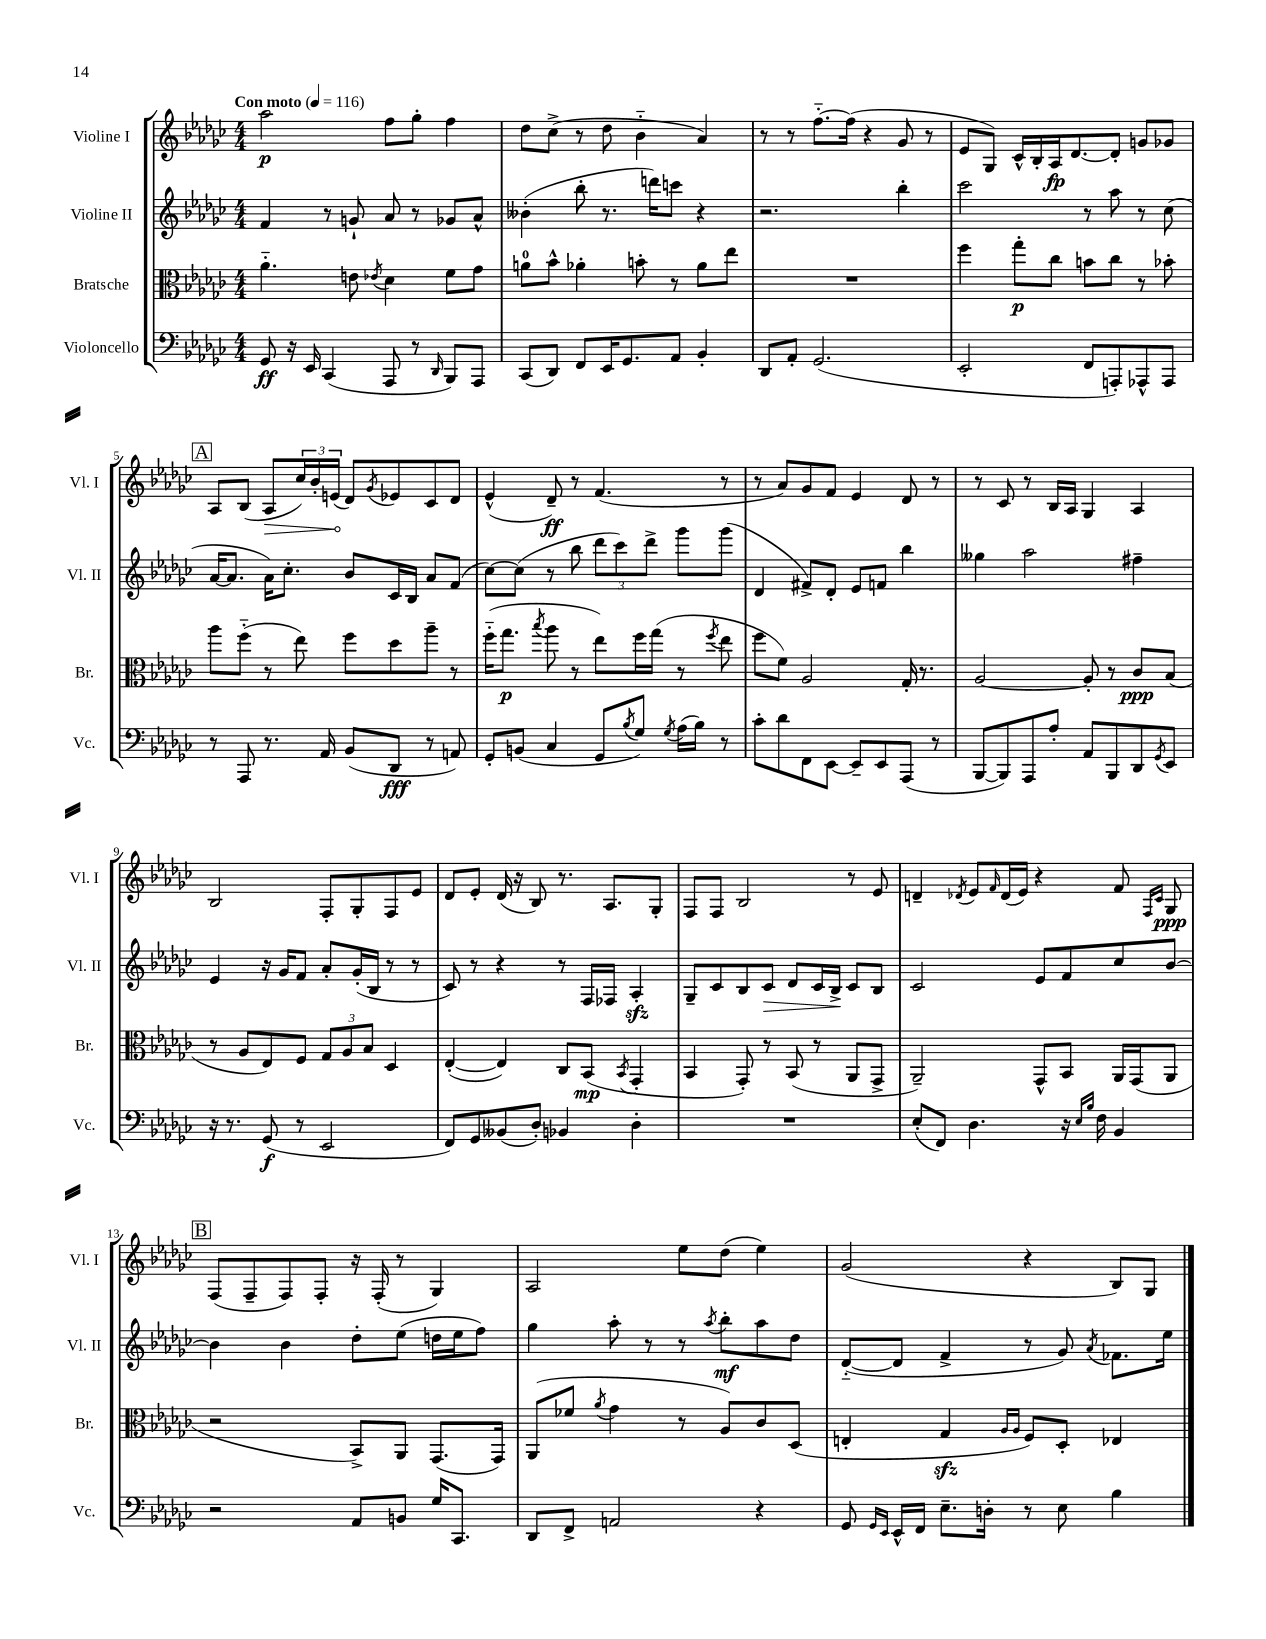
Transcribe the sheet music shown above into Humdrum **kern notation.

**kern	**kern	**kern	**kern
*staff4	*staff3	*staff2	*staff1
*clefF4	*clefC3	*clefG2	*clefG2
*k[b-e-a-d-g-c-]	*k[b-e-a-d-g-c-]	*k[b-e-a-d-g-c-]	*k[b-e-a-d-g-c-]
*M4/4	*M4/4	*M4/4	*M4/4
*MM116	*MM116	*MM116	*MM116
8GG-	4.a-'~	4f	2aa-
16r	.	.	.
16EE-	.	.	.
(4CC-	.	8r	.
.	8e	8g`	.
.	8qe-	.	.
8AAA-	4d-	8a-	8ff
8r	.	8r	8gg-'
16qqDD-	.	.	.
8BBB-)	8f	8g-	4ff
8AAA-	8g-	8a-^^	.
=	=	=	=
(8CC-	8a	(4b--'	8dd-
8DD-)	8b-^^	.	(8cc-^
8FF	4a-'	8bb-'	8r
16EE-	.	8.r	8dd-
8.GG-	.	.	.
.	8b'	.	4b-'~
.	.	16ddd)	.
8AA-	8r	8ccc	.
4BB-'	8a-	4r	4a-)
.	8ee-	.	.
=	=	=	=
8DD-	1r	2.r	8r
8AA-'	.	.	8r
(2.GG-	.	.	[8.ff'~
.	.	.	(16ff]
.	.	.	4r
.	.	4bb-'	8g-
.	.	.	8r
=	=	=	=
2EE-'	4ff	2ccc-	8e-
.	.	.	8G-)
.	8gg-'	.	16c-^^
.	.	.	16B-'
.	8cc-	.	16A-
.	.	.	[8.d-
8FF	8b	8r	.
8AAA')	8cc-	8aa-	8d-']
8AAA-^^	8r	8r	8g
8AAA-	8b-'	(8cc-	8g-
=	=	=	=
8r	8aa-	[16a-	8A-
.	.	8.a-]	.
8AAA-	(8ff'~	.	(8B-
8.r	8r	16a-)	8A-
.	.	8.cc-'	.
.	8ee-)	.	24cc-)
.	.	.	24b-'
16AA-	.	.	.
.	.	.	(24e
(8BB-	8ff	8b-	8d-)
.	.	.	8qg-
8DD-	8dd-	16c-	8e-
.	.	16B-	.
8r	8aa-~	8a-	8c-
8AA)	8r	(8f	8d-
=	=	=	=
8GG-'	(16ff'~	[8cc-)	(4e-^^
.	8.gg-	.	.
(8BB	.	(8cc-]	.
.	8qbb-	.	.
4C-	8aa-	8r	8d-~)
.	8r	8bb-	8r
8GG-	8ee-)	12ddd-	(4.f
.	.	12ccc-)	.
8qB-	.	.	.
8G-)	16ff	.	.
.	.	12ddd-^	.
.	(16gg-	.	.
8qG-	.	.	.
(16A-	8r	8ggg-	.
16B-)	.	.	.
.	8qff	.	.
8r	8ee-	(8ggg-	8r
=	=	=	=
8c-'	8ff	4d-	8r
8d-	8f)	.	8a-)
8FF	2A-	8f#^)	8g-
[8EE-	.	8d-'	8f
8EE-~]	.	8e-	4e-
8EE-	.	8f	.
(8AAA-	16G-'	4bb-	8d-
.	8.r	.	.
8r	.	.	8r
=	=	=	=
[8BBB-	[2A-	4gg--	8r
8BBB-])	.	.	8c-
8AAA-	.	2aa-	8r
8A-'	.	.	16B-
.	.	.	16A-
8AA-	8A-']	.	4G-
8BBB-	8r	.	.
8DD-	8c-	4ff#~	4A-
8qGG-	.	.	.
8EE-	(8B-	.	.
=	=	=	=
16r	8r	4e-	2B-
8.r	.	.	.
.	8A-	.	.
(8GG-	8E-)	16r	.
.	.	16g-	.
8r	8F	8f	.
2EE-	12G-	8a-'	8F'
.	12A-	.	.
.	.	(16g-'	8G-'
.	12B-	.	.
.	.	16B-	.
.	4D-	8r	8F
.	.	8r	8e-
=	=	=	=
8FF)	([4E-'	8c-)	8d-
8GG-	.	8r	8e-'
(8BB--	4E-])	4r	(16d-
.	.	.	16r
8D-')	.	.	8B-)
4BB-	8C-	8r	8.r
.	(8BB-	16F	.
.	.	16F-	8.A-
.	8qBB-	.	.
4D-'	4GG-'	4A-'	.
.	.	.	8G-'
=	=	=	=
1r	4BB-	8G-~	8F
.	.	8c-	8F
.	8GG-')	8B-	2B-
.	8r	8c-	.
.	(8BB-	8d-	.
.	8r	16c-	.
.	.	16B-^	.
.	8AA-	8c-	8r
.	8GG-^	8B-	8e-
=	=	=	=
(8E-'	2AA-~)	2c-	4d~
8FF)	.	.	.
.	.	.	8qd-
4.D-	.	.	8e-
.	.	.	16qqf
.	.	.	(16d-
.	.	.	16e-)
.	8GG-^^	8e-	4r
16r	8BB-	8f	.
16qqE-	.	.	.
16qqB-	.	.	.
16F	.	.	.
4BB-	16AA-	8cc-	8f
.	(16GG-	.	.
.	.	.	16qqF
.	.	.	16qqc-
.	8AA-	[8b-	8G-
=	=	=	=
2r	2r	4b-]	(8F
.	.	.	8F~
.	.	4b-	8F)
.	.	.	8F'
8AA-	8BB-^)	8dd-'	16r
.	.	.	(16F'
8BB	8AA-	(8ee-	8r
16G-	(8.GG-	16dd	4G-)
8.CC-	.	16ee-	.
.	.	8ff)	.
.	16GG-)	.	.
=	=	=	=
8DD-	(8AA-	4gg-	2A-
8FF^	8f-	.	.
.	8qa-	.	.
2AA	4g-	8aa-'	.
.	.	8r	.
.	8r	8r	8ee-
.	.	8qaa-	.
.	8A-)	8bb-'	(8dd-
4r	8c-	8aa-	4ee-)
.	(8D-	8dd-	.
=	=	=	=
8GG-	4E'	([8d-'~	(2g-
16qqGG-	.	.	.
16qqEE-	.	.	.
16EE-^^	.	8d-]	.
16FF	.	.	.
8.E-~	4G-	4f^	.
16D'	.	.	.
.	16qqA-	.	.
.	16qqA-	.	.
8r	8F)	8r	4r
8E-	8D-'	8g-)	.
.	.	8qa-	.
4B-	4E-	8.f-	8B-)
.	.	.	8G-
.	.	16ee-	.
==	==	==	==
*-	*-	*-	*-
